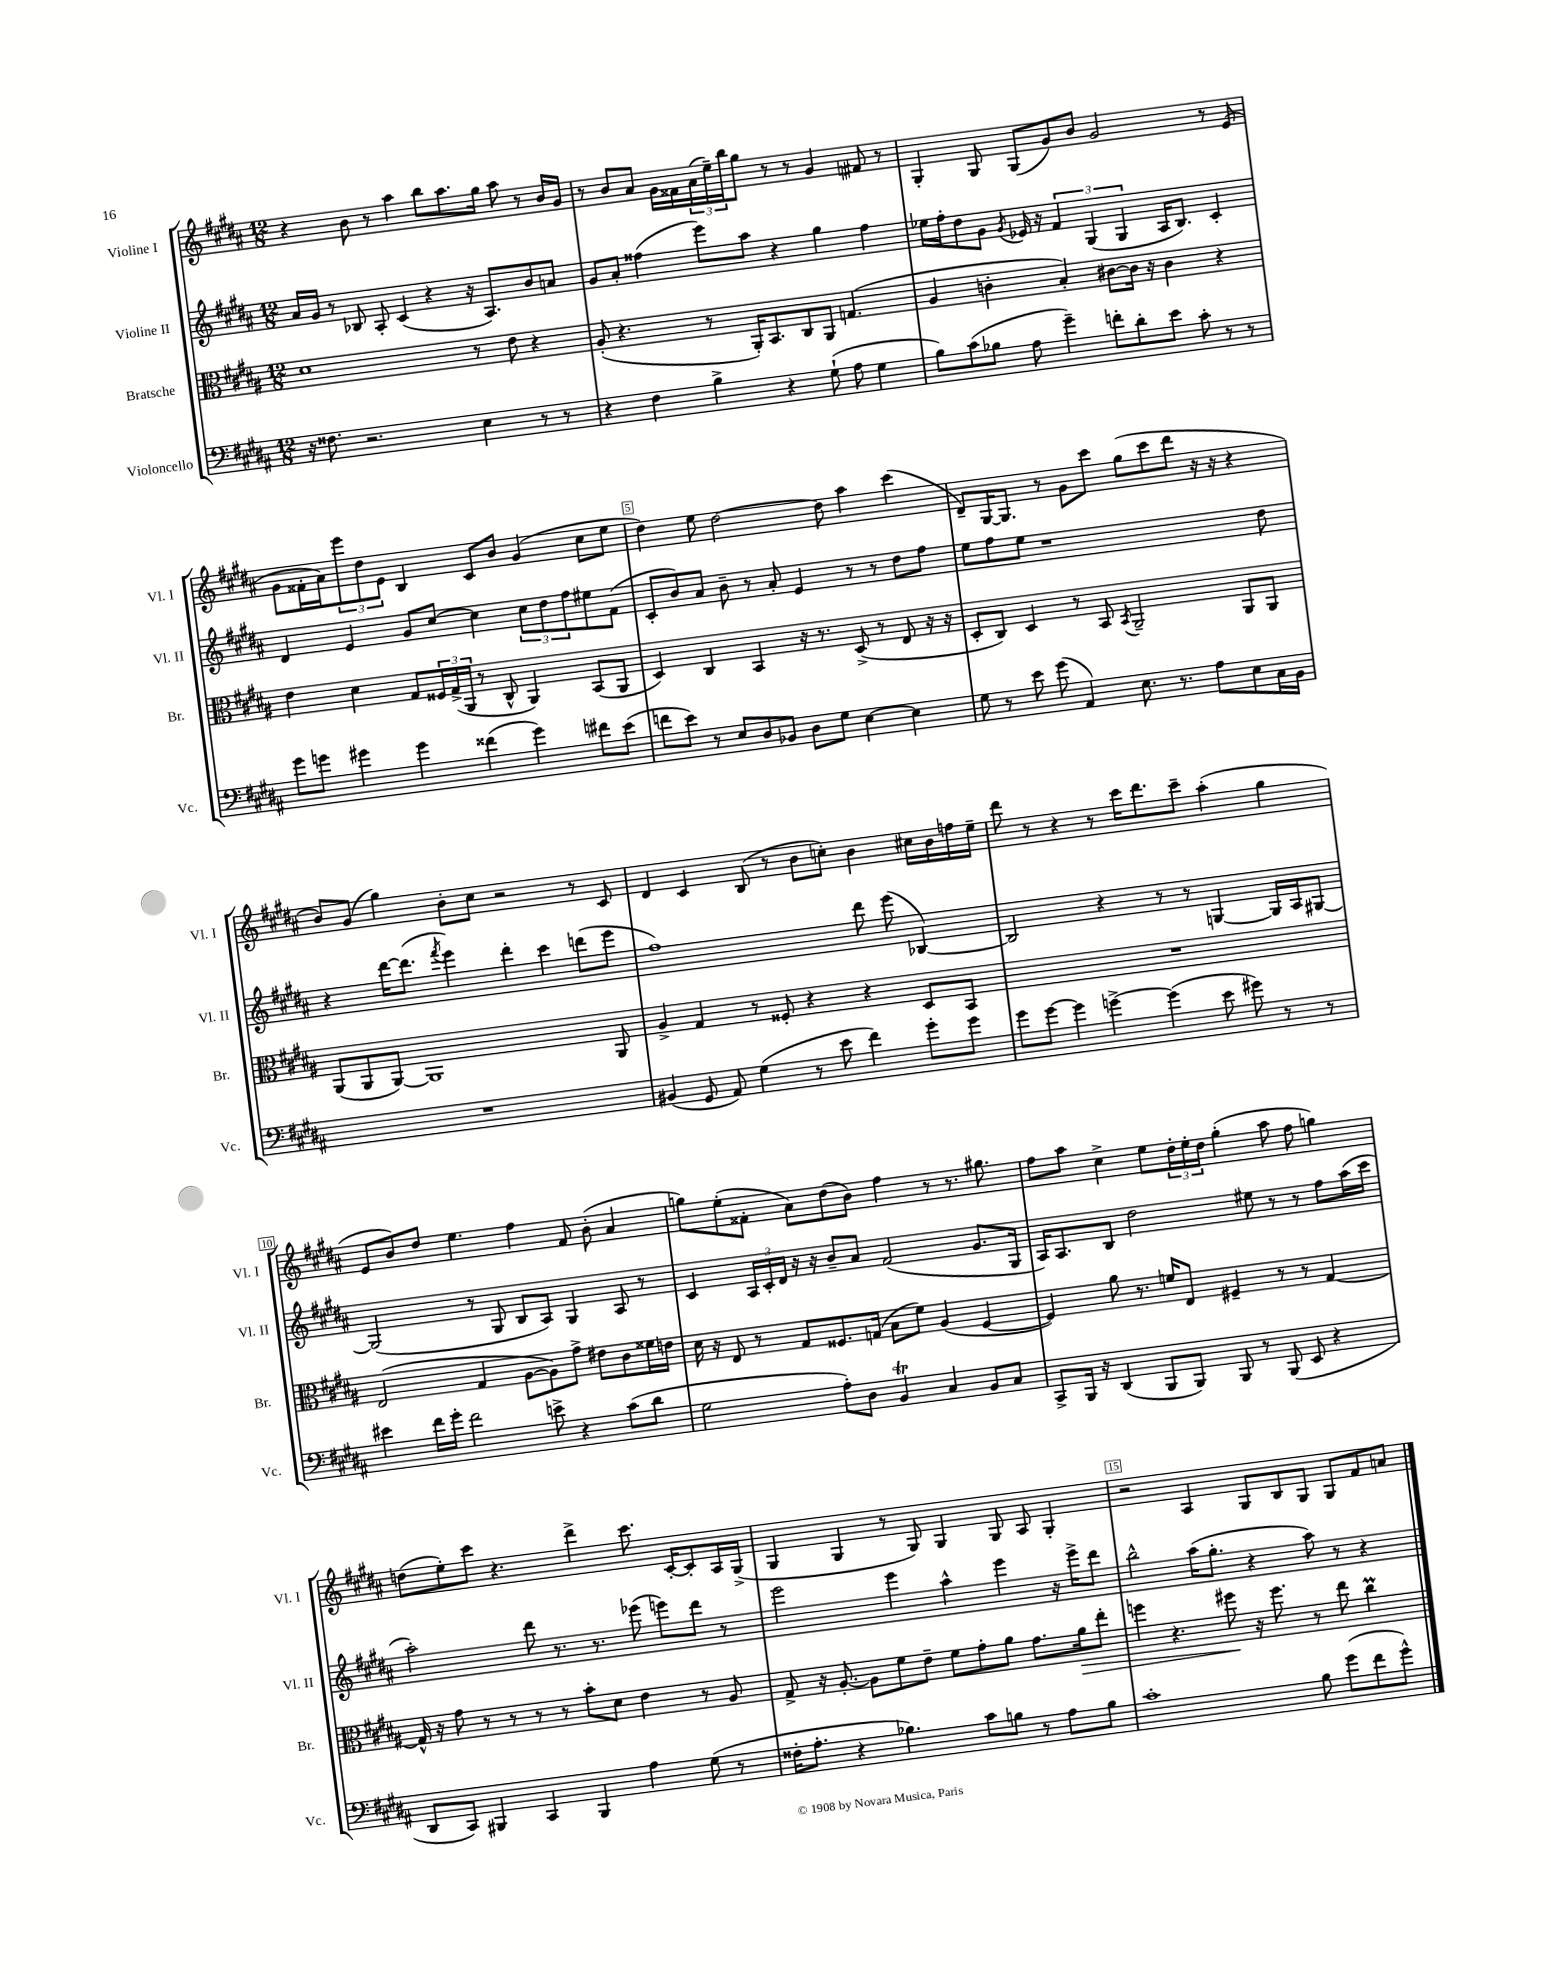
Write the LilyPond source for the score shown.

<<
\new StaffGroup <<
\new Staff = "s0" \with { instrumentName = "Violine I" shortInstrumentName = "Vl. I" } {
    \clef treble \key b \major \numericTimeSignature \time 12/8
    r4 b'8 r8 ais''4 b''8 ais''8. gis''16 ais''8 r8 b'16 gis'16 |
    r8 b'8 ais'8 gis'16 fisis'16 \tuplet 3/2 { ais'16( e''16--) b''16 } gis''8 r8 r8 gis'4 fis'8 r8 |
    gis4-. gis8 gis8( gis'8) b'8 gis'2 r8 e'8( |
    gis'8 fisis'16-. ais'16) \tuplet 3/2 { e'''8 dis''8 e'8 } b4 cis'8 b'8 gis'4( cis''8 e''8 |
    dis''4) e''8 dis''2~ dis''8 ais''4 cis'''4( |
    dis'8--) gis16~ gis8. r8 gis'8 cis'''8 gis''8( cis'''8 dis'''8 r16 r16 r4 |
    b'8) gis'8( gis''4) b'8-. cis''8 r2 r8 cis'8 |
    dis'4 cis'4 b8( r8 b'8 c''8-.) b'4 cis''16 b'16 f''16 e''16-- |
    dis'''8 r8 r4 r8 cis'''16 dis'''8. cis'''8-- ais''4-.( gis''4 |
    e'8 b'8) dis''8 e''4. fis''4 fis'8 b'8-.( ais'4 |
    g''8) e''8-.( fisis'8-. ais'8) dis''8( b'8) fis''4 r8 r8. gis''8. |
    fis''8 ais''8 cis''4-> e''8 \tuplet 3/2 { dis''16-. e''16-. dis''16 } gis''4-.( ais''8 fis''8 g''4) |
    d''8( e''8-.) cis'''8 r4. dis'''4-> cis'''8. cis'16~-. cis'8-. ais16 gis16->( |
    gis4 gis4 r8 gis8) gis4 gis8 ais8 gis4-. |
    r2 ais4 gis8 b8 gis8 gis8 fis'8 a'8 \bar "|." |
}
\new Staff = "s1" \with { instrumentName = "Violine II" shortInstrumentName = "Vl. II" } {
    \clef treble \key b \major \numericTimeSignature \time 12/8
    ais'16 gis'16 r8 bes8 ais8-. cis'4( r4 r16 ais8.) b'8 a'8 |
    gis'8 ais'8-. fisis''4( e'''8) ais''8 r4 gis''4 fisis''4 |
    ees''16 fis''16-. dis''8 gis'8 \acciaccatura { gis'8 } ees'16 r16 \tuplet 3/2 { fis'4 gis4( gis4 } ais16 b8.) cis'4-. |
    dis'4 e'4 gis'8 cis''8~ cis''4 \tuplet 3/2 { cis''8 dis''8 fis''8 } eis''8 fis'8( |
    cis'8-. b'8) ais'8 b'8-- r8 ais'8-. e'4 r8 r8 dis''8 fis''8 |
    e''8 fis''8 e''8 r1 dis''8 |
    r4 dis'''16~ dis'''8.( \acciaccatura { fis'''8 } e'''4) dis'''4-. cis'''4 d'''8( e'''8 |
    fis''1) dis'''8 e'''8( bes4~) |
    bes2 r4 r8 r8 g4~ g16 ais16 gis8~ |
    gis2( r8 gis8 b8 ais8) gis4 ais8 r8 |
    cis'4 \tuplet 3/2 { ais16 cis'16-. dis'16 } r16 r16 b'8-- ais'8 fis'2( gis'8. gis16 |
    ais16) ais8. b8 dis''2 eis''8 r8 r8 fis''8 ais''16( cis'''16 |
    ais''2-.) dis'''8 r8. r8. ees'''8( e'''8) dis'''8 r8 |
    e'''2 e'''4 ais''4-^ e'''4 r16 e'''16-> dis'''8 |
    b''2-^ ais''16( gis''8.-. r4 ais''8) r8 r4 \bar "|." |
}
\new Staff = "s2" \with { instrumentName = "Bratsche" shortInstrumentName = "Br." } {
    \clef alto \key b \major \numericTimeSignature \time 12/8
    dis'1 r8 e'8 r4 |
    ais8-.( r4. r8 ais,16-.) b,8. cis8 ais,8 g4.( |
    ais4 c'4-. b4-.) cis'8~ cis'16 r16 cis'4 r4 |
    e'4 dis'4 gis8 \tuplet 3/2 { fisis16 gis16->( ais,16 } r8 cis8-^ ais,4) b,8( ais,8 |
    dis4) cis4 b,4 r16 r8. dis8->( r8 e8 r16 r16 |
    dis8-. cis8) dis4 r8 b,8 \acciaccatura { b,8 } ais,2-- ais,8 ais,8 |
    ais,8( ais,8 ais,8~) ais,1 ais,8 |
    ais4-> gis4 r8 fisis8-. r4 r4 dis8 b,8 |
    R1. |
    e2( gis4 ais8~ ais8) gis'8-> eis'8 cis'8 fisis'16 e'16 |
    dis'16 r16 e8 r8 gis8 fisis8. g16( b8 fis'8) ais4( fisis4~ |
    fisis4) ais'8 r8. f'16 e8 fis4-- r8 r8 gis4~ |
    gis16-^ r16 gis'8 r8 r8 r8 r8 b'8-. dis'8 e'4 r8 ais8 |
    gis8-> r16 ais8.~-. ais8 fis'8 e'8-- fis'8 gis'8-. ais'8 gis'8. ais'16\> e''8-. |
    f''4 r4. fis''8\! r16 fis''8. r8 e''8 cis''4\prall \bar "|." |
}
\new Staff = "s3" \with { instrumentName = "Violoncello" shortInstrumentName = "Vc." } {
    \clef bass \key b \major \numericTimeSignature \time 12/8
    r16 fisis8. r2. e4 r8 r8 |
    r4 fis4 b4-> r4 gis8-!( ais8 gis4 |
    b8) cis'8( bes8 ais8 gis'4--) f'8-. dis'8-. e'8 cis'8-. r8 r8 |
    gis'8 g'8 gis'4 gis'4 fisis'4( gis'4) fis'8 e'8( |
    f'8 e'8) r8 e8 dis8 bes,8 dis8 gis8 e4~ e4 |
    gis8 r8 e'8 gis'8( ais,4) e8. r8. ais8 e8 cis16 b,16 |
    R1. |
    bis,4( gis,8 ais,8) gis4( r8 e'8 fis'4) gis'8-. gis'8 |
    gis'8 gis'8~ gis'4 g'4~-> g'4( e'8 gis'8) r8 r8 |
    eis'4 fis'16 gis'16-. fis'2 e'8-> r4 cis'8( dis'8 |
    gis2 ais8-.) dis8 b,4\trill cis4 b,8 cis8 |
    cis,8-> b,,16 r16 dis,4( b,,8 b,,8) b,,8 r8 b,,8( e,8 r4 |
    dis,8 cis,8) bis,,4 cis,4 bis,,4 ais4 gis8( r8 |
    fisis16-. ais8.-. r4 bes4.) cis'8 b8 r8 ais8 b8 |
    cis'1-. b8 gis'8( fis'8 gis'8-^) \bar "|." |
}
>>
>>
\layout { \context { \Score \override BarNumber.break-visibility = ##(#f #t #t) barNumberVisibility = #(every-nth-bar-number-visible 5) \override BarNumber.stencil = #(make-stencil-boxer 0.1 0.3 ly:text-interface::print) } }
